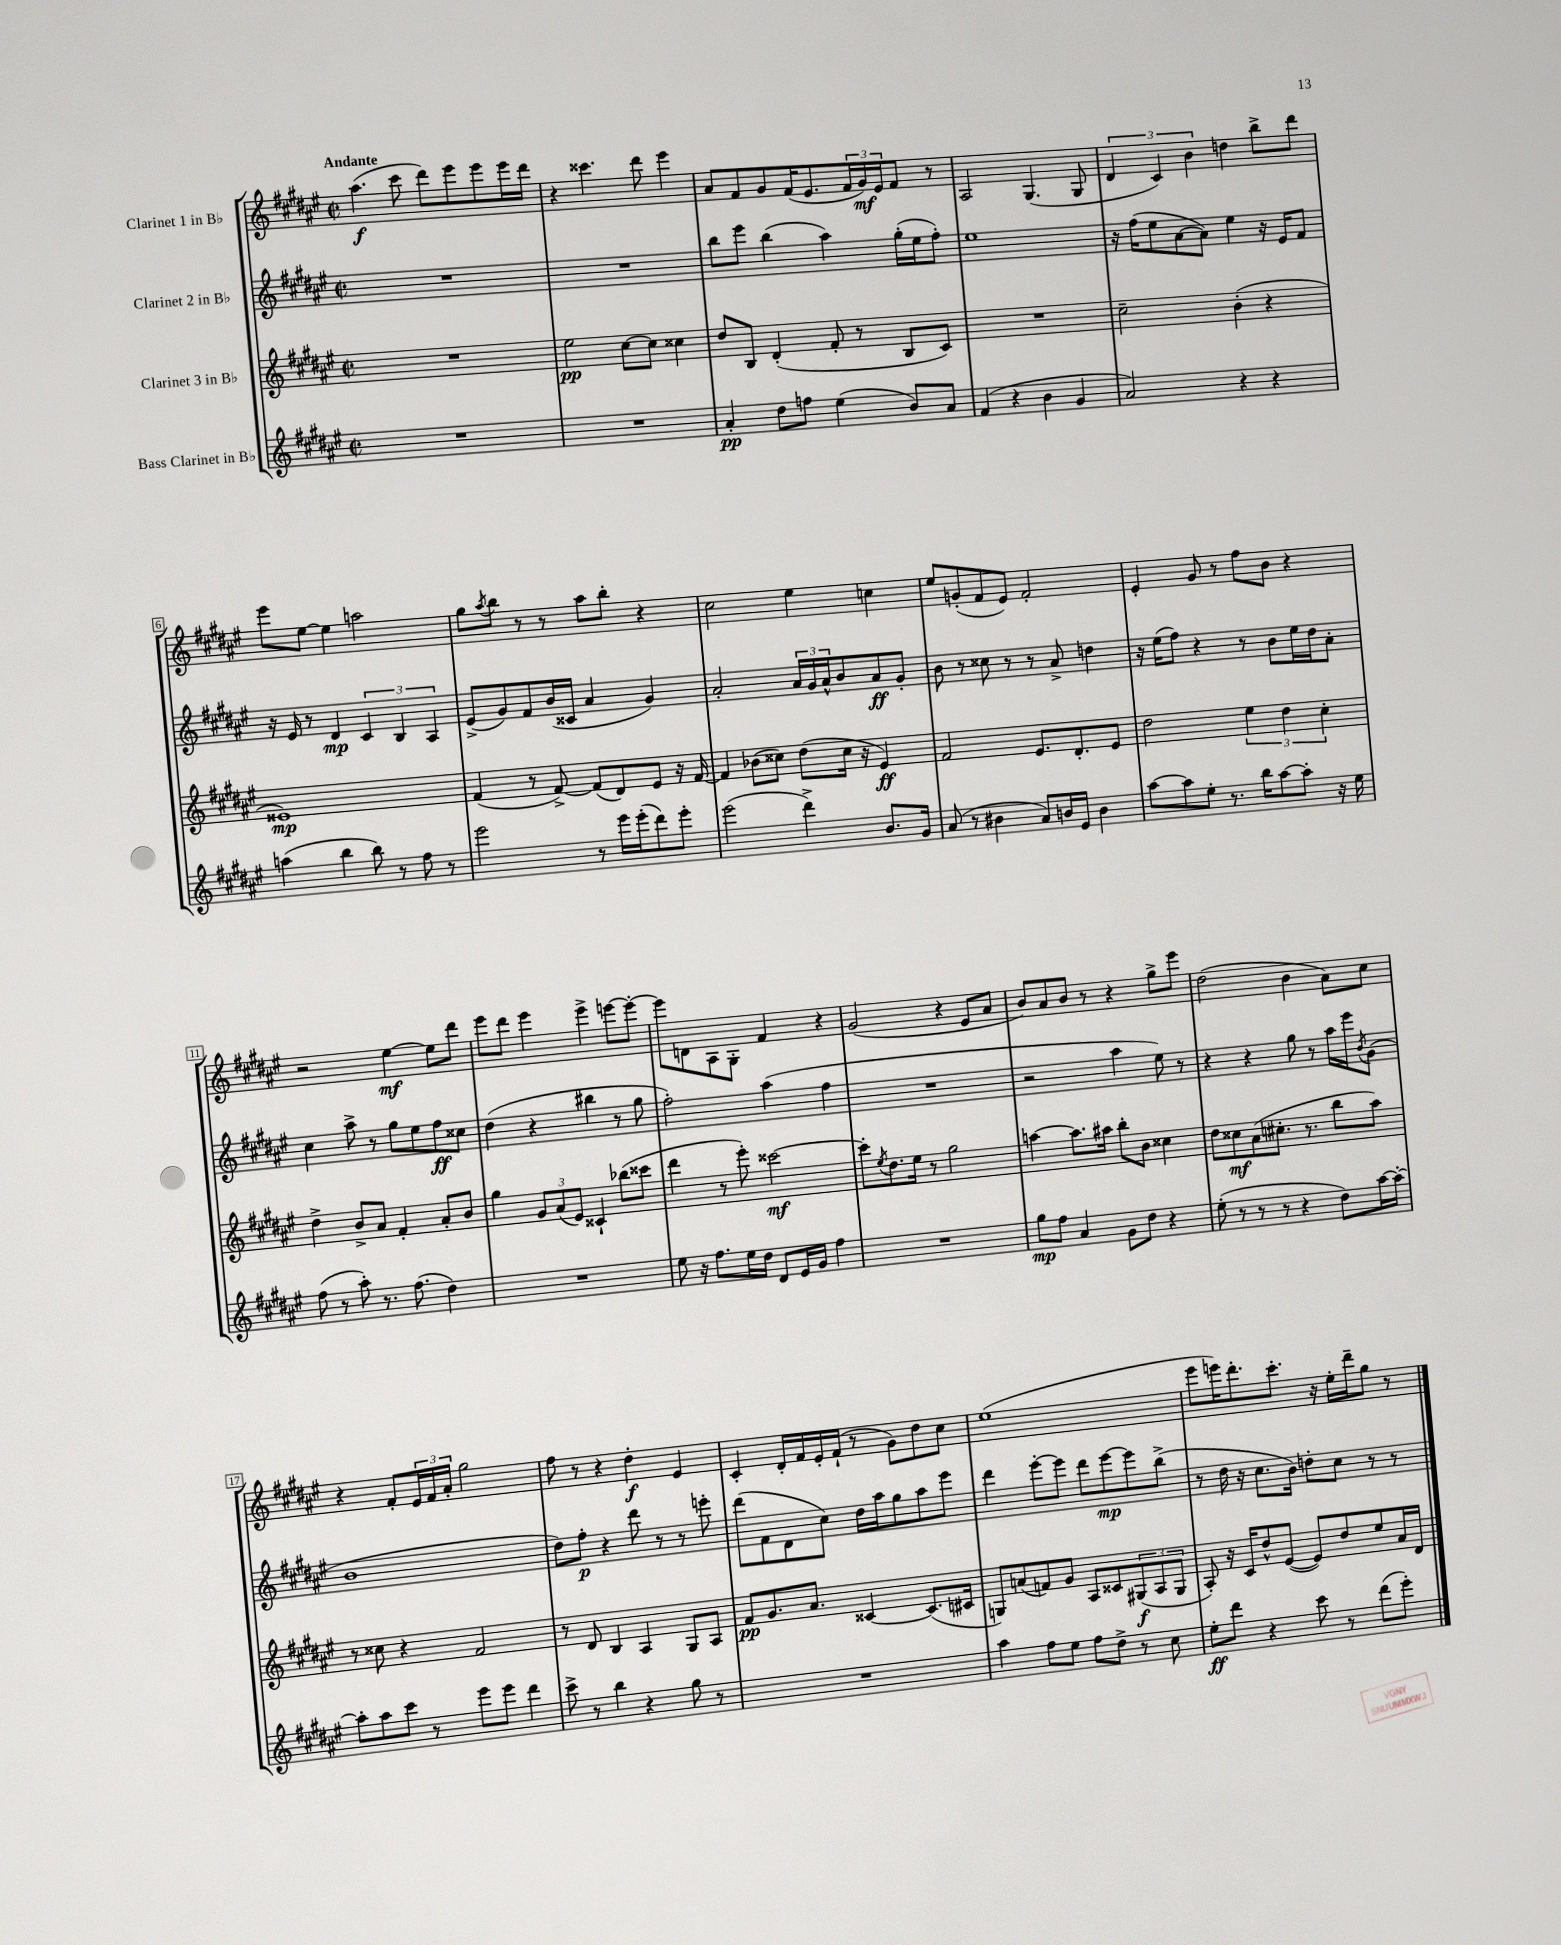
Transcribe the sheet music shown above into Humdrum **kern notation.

**kern	**kern	**kern	**kern
*staff4	*staff3	*staff2	*staff1
*clefG2	*clefG2	*clefG2	*clefG2
*k[f#c#g#d#a#e#]	*k[f#c#g#d#a#e#]	*k[f#c#g#d#a#e#]	*k[f#c#g#d#a#e#]
*M2/2	*M2/2	*M2/2	*M2/2
*met(c|)	*met(c|)	*met(c|)	*met(c|)
1r	1r	1r	(4.aa#
.	.	.	8ccc#
.	.	.	8ddd#)
.	.	.	8eee#
.	.	.	8eee#
.	.	.	16eee#
.	.	.	16ddd#
=	=	=	=
1r	2ee#	1r	4r
.	.	.	4.ccc##
.	[8cc#	.	.
.	8cc#]	.	8ddd#
.	4cc##	.	4eee#
=	=	=	=
4a#'	8dd#	8bb	8a#
.	8B	8eee#	8f#
8dd#	(4d#'	(4bb	8g#
8ff	.	.	(16f#
.	.	.	8.e#
(4ee#	8f#'	4aa#)	.
.	8r	.	24f#
.	.	.	24g#)
.	.	.	24e#
8b)	8B	(16gg#'	8f#
.	.	16ee#	.
8a#	8c#)	8ff#')	8r
=	=	=	=
(4f#	1r	1ee#	2A#
4r	.	.	.
4b	.	.	(4.G#
4g#	.	.	.
.	.	.	8G#
=	=	=	=
2a#)	2cc#~	16r	6d#
.	.	(16ff#	.
.	.	8ee#	.
.	.	.	6c#)
.	.	[8a#	.
.	.	.	6b
.	.	8a#])	.
4r	(4b'	4ee#	4dd
4r	4r	16r	8bb^
.	.	16e#	.
.	.	8f#	8ddd#
=	=	=	=
(4aa	1e##)	16r	8eee#
.	.	16e#	.
.	.	8r	[8ee#
4bb	.	4d#	4ee#]
8bb)	.	6c#	2aa
8r	.	.	.
.	.	6B	.
8ff#	.	.	.
.	.	6A#	.
8r	.	.	.
=	=	=	=
2eee#	(4f#	(8e#^	8gg#
.	.	.	8qaa#
.	.	8g#)	8bb
.	8r	8f#	8r
.	[8f#^)	(16b	8r
.	.	16c##	.
8r	(8f#]	4a#	8aa#
16eee#	8d#)	.	8bb'
(16eee#'	.	.	.
8ddd#)	8e#	4g#)	4r
8eee#'	16r	.	.
.	[16f#	.	.
=	=	=	=
(2eee#	4f#]	2a#'	2cc#
.	(8b-	.	.
.	8cc##)	.	.
4ddd#^)	(8dd#	24a#	4ee#
.	.	24g#	.
.	.	24a#^^	.
.	16cc##	8b	.
.	16r	.	.
8.b	4e#)	8a#	4cc
.	.	8g#'	.
16g#	.	.	.
=	=	=	=
(8a#	2f#	8b	8ee#
8r	.	8r	(8g'
4b#	.	8cc##	8f#
.	.	8r	8e#)
8a#)	8.e#	8r	2f#'
16b	.	8a#^	.
16e#	8.d#'	.	.
4b	.	4dd	.
.	8e#	.	.
=	=	=	=
[8aa#	2dd#	16r	4e#'
.	.	(16ee#	.
8aa#]	.	8ff#)	.
8ee#'	.	4r	8g#
8.r	.	.	8r
.	6ee#	8r	8ff#
16bb	.	.	.
[8aa#	.	8b	8b
.	6dd#	.	.
8aa#']	.	16ee#	4r
.	.	16dd#	.
.	6cc#'	.	.
16r	.	8a#'	.
16ee#	.	.	.
=	=	=	=
(8ff#	4dd#^	4cc#	2r
8r	.	.	.
8aa#')	8b^	8aa#^	.
8.r	8a#	8r	.
.	4f#'	8gg#	[4ee#
(8.ff#	.	.	.
.	.	8ee#	.
4dd#)	8a#'	8ff#	8ee#]
.	8b	8cc##	8ddd#
=	=	=	=
1r	4gg#	(4dd#	8eee#
.	.	.	8ddd#
.	12g#	4r	4eee#
.	(12a#	.	.
.	12e#)	.	.
.	4c##`	4bb#	4eee#^
.	(8bb-	8r	[8eee
.	8ccc##	8gg#	8eee'_
=	=	=	=
8ee#	4ddd#	2ff#')	8eee]
16r	.	.	8d
8.ff#	.	.	.
.	8r	.	8A#
16ee#	8eee#')	.	8G#'
16dd#	.	.	.
8d#	[2ccc##	(4aa#	4f#
16e#	.	.	.
16g#	.	.	.
4ff#	.	4ff#	4r
=	=	=	=
1r	8ccc##']	1r	(2g#
.	8qee#	.	.
.	8.dd#	.	.
.	16ee#	.	.
.	8r	.	.
.	2gg#	.	4r
.	.	.	8e#
.	.	.	8a#
=	=	=	=
8gg#	[4aa	2r	8b)
8ff#	.	.	8a#
4a#	8.aa]	.	8b
.	.	.	8r
.	16aa#	.	.
8g#	8bb'	4aa#	4r
8dd#	8b	.	.
4r	4cc##	8ee#)	8gg#^
.	.	8r	8eee#
=	=	=	=
(8ee#'	8dd#	4r	(2dd#
8r	8cc##	.	.
8r	(8a#	4r	.
8r	8.cc#'	.	.
4r	.	8gg#	4b
.	8.r	.	.
.	.	8r	.
8dd#)	8bb	16aa#	8a#)
.	.	16eee#	.
.	.	8qb	.
[16aa#	8aa#)	(8g#	8cc#
16aa#'_	.	.	.
=	=	=	=
8aa#']	8r	1b	4r
8aa#	8cc##	.	.
8ccc#	4r	.	8f#'
8r	.	.	24e#
.	.	.	24f#
.	.	.	24a#'
8eee#	2f#	.	2gg#
8eee#	.	.	.
4ddd#	.	.	.
=	=	=	=
8ccc#^	8r	8dd#)	8ff#
8r	8d#	8ff#'	8r
4bb	4B	4r	4r
4r	4A#	8ddd#	4dd#'
.	.	8r	.
8gg#	8G#	8r	4e#
8r	8A#	8eee'	.
=	=	=	=
1r	8f#	(8ddd#	4c#'
.	8.g#	8f#	.
.	.	8d#	16d#'
.	8.a#	.	16f#
.	.	8cc#)	16e#'
.	.	.	(16f#`
.	[4c##	16dd#	8r
.	.	16aa#	.
.	.	8gg#	8g#)
.	(8.c##]	8aa#	8dd#
.	.	8eee#	8cc#
.	16c#	.	.
=	=	=	=
4aa#	8G)	4ddd#	(1ee#
.	(8a	.	.
8ff#	8f)	[8eee#'	.
8ee#	8g#	8eee#]	.
8ff#	8A#	8ddd#	.
8dd#^	8c##	[8eee#	.
8r	(12G#	8eee#]	.
.	12A#	.	.
8cc#	.	(8bb^	.
.	12G#	.	.
=	=	=	=
8ee#'	8A#')	8r	8eee#
8ddd#	16r	16dd#	16eee)
.	16c#	16r	8.ddd#'
4r	8dd#^^	8.cc#	.
.	([8e#	.	8.ccc#'
.	.	16b)	.
8ccc#	8e#])	8dd'	.
.	.	.	16r
8r	8dd#	8cc#	16ee#'
.	.	.	16ddd#~
(8ddd#	8ee#	8r	8gg#
8eee#')	16a#	8r	8r
.	16d#	.	.
==	==	==	==
*-	*-	*-	*-
